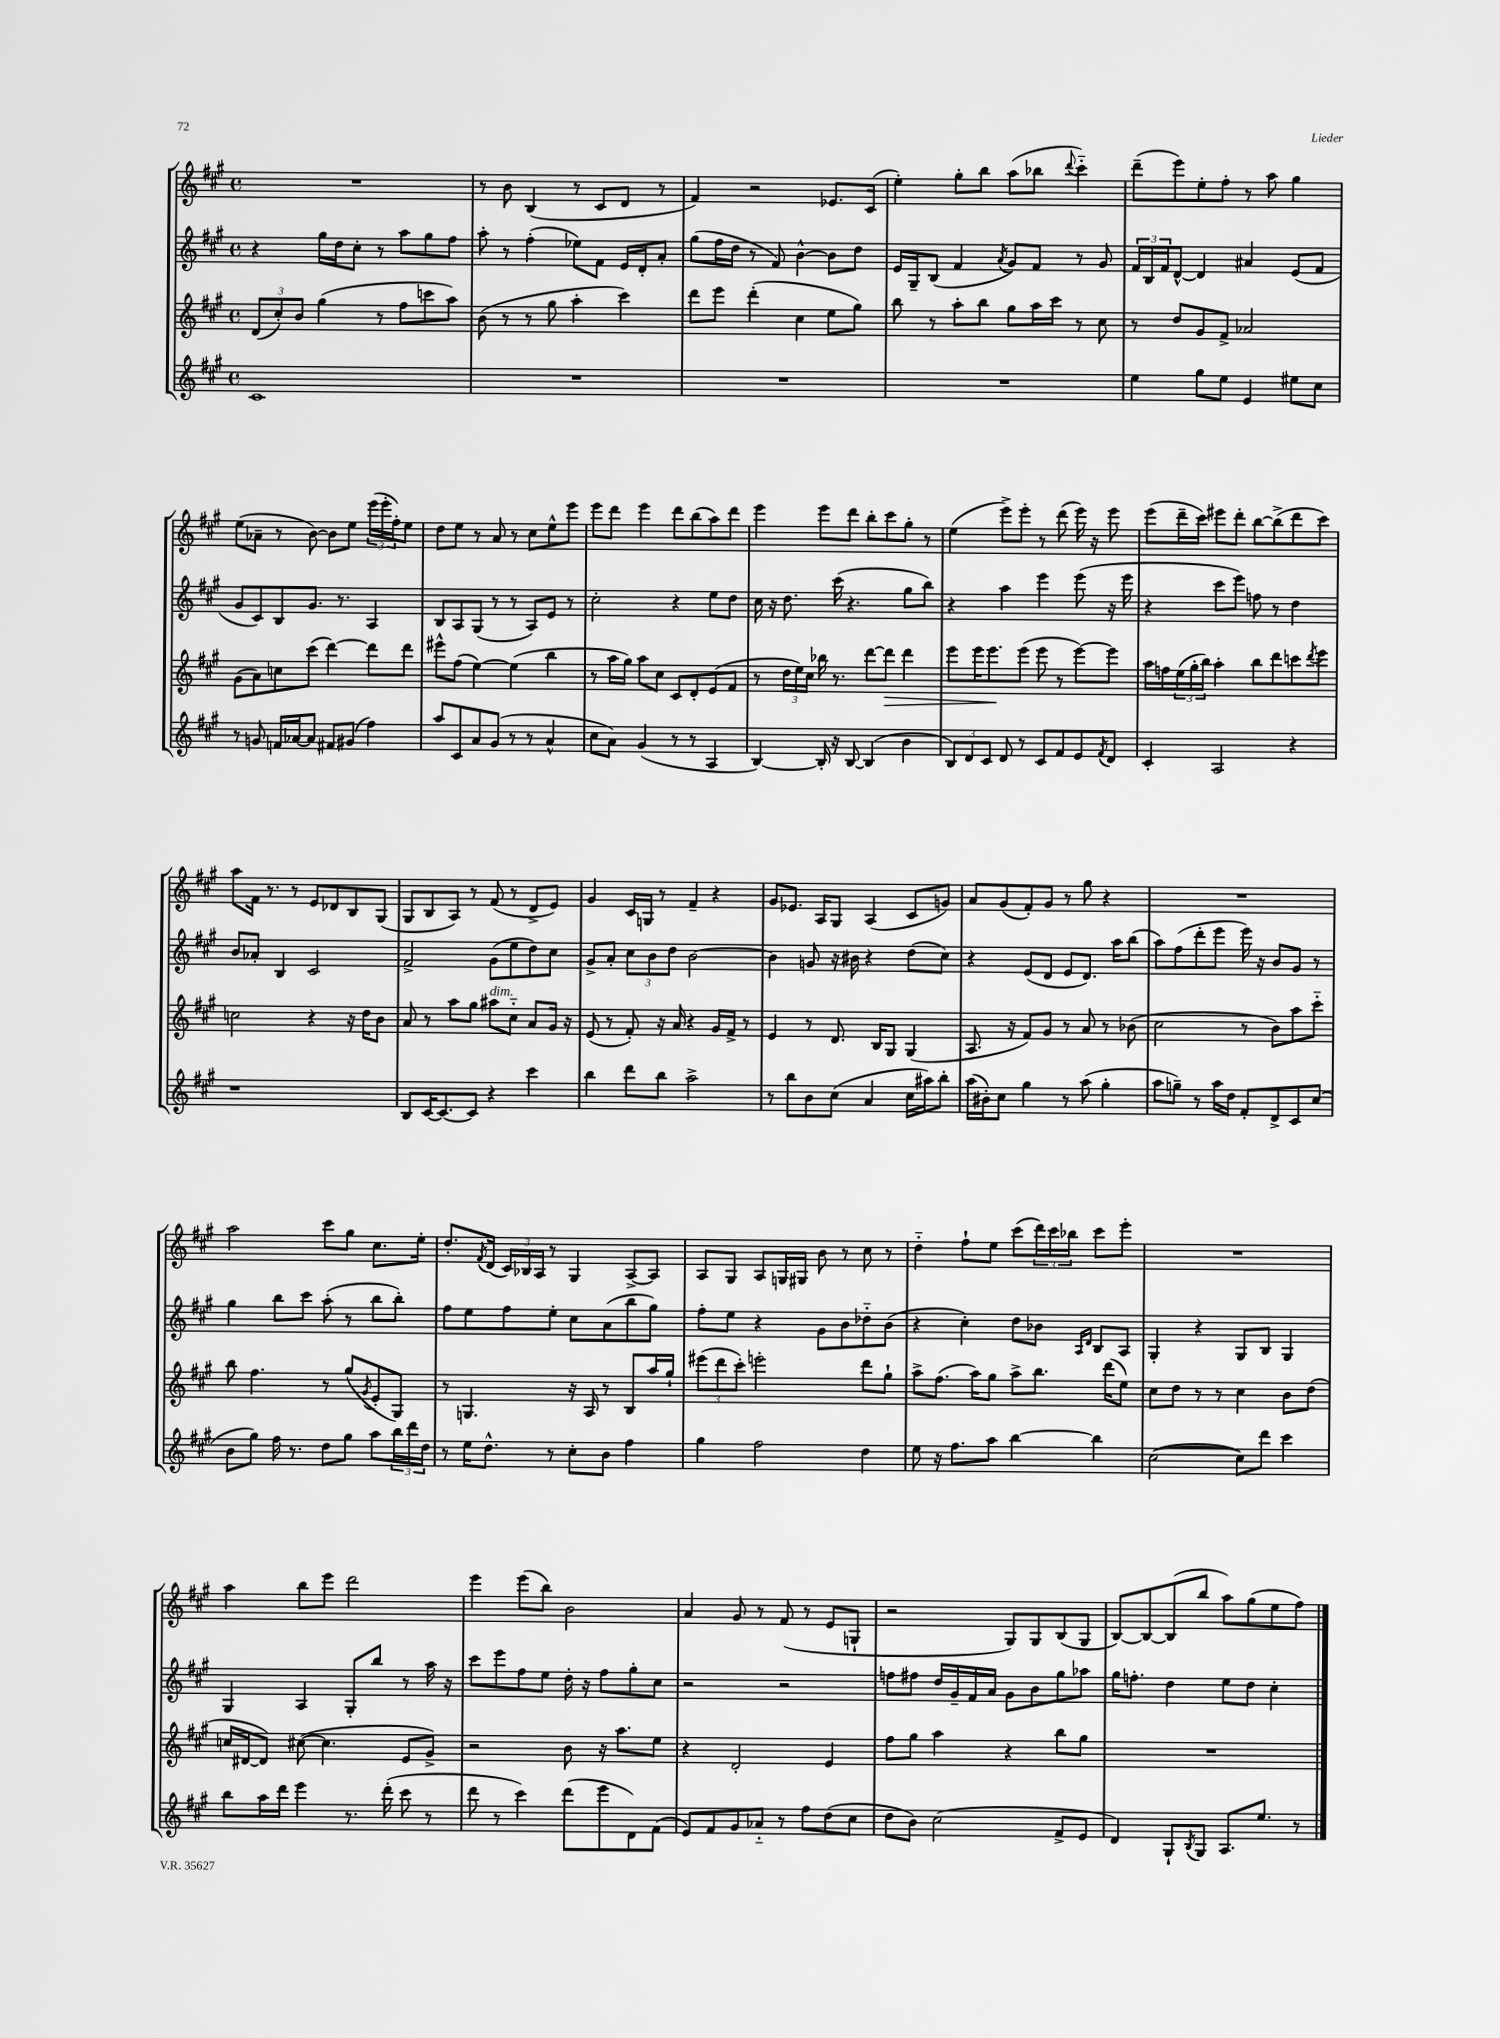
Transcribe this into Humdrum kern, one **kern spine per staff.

**kern	**kern	**kern	**kern
*staff4	*staff3	*staff2	*staff1
*clefG2	*clefG2	*clefG2	*clefG2
*k[f#c#g#]	*k[f#c#g#]	*k[f#c#g#]	*k[f#c#g#]
*M4/4	*M4/4	*M4/4	*M4/4
*met(c)	*met(c)	*met(c)	*met(c)
1c#	(12d/L	4r	1r
.	12cc#'/)	.	.
.	12b/J	.	.
.	(4gg#\	16gg#\LL	.
.	.	16dd\J	.
.	.	8cc#'\J	.
.	8r	8r	.
.	8ff#\L	8aa\L	.
.	8ccc\	8gg#\	.
.	8aa\J)	8ff#\J	.
=	=	=	=
1r	(8b\	8aa'\	8r
.	8r	8r	8b\
.	8r	(4ff#'\	(4B/
.	8gg#\	.	.
.	4aa'\	8ee-\L)	8r
.	.	8f#\J	8c#/L
.	4ccc#\)	16e/LL	8d/J
.	.	16d'/J	.
.	.	8a'/J	8r
=	=	=	=
1r	8ddd\L	(8gg#\L	4f#/)
.	8eee\J	16ff#\L	.
.	.	16dd\JJ	.
.	(4ddd'\	8r	2r
.	.	8f#/)	.
.	4cc#\	[4b^^\	.
.	8ee\L	8b\]L	8.e-/L
.	8gg#\J)	8dd\J	.
.	.	.	(16c#/Jk
=	=	=	=
1r	8bb\	16e/LL	4ee'\)
.	.	16G#~/J	.
.	8r	(8B/J	.
.	8aa'\L	4f#/	8gg#'\L
.	8bb\J	.	8bb\J
.	.	8qa/	.
.	8gg#\L	8g#/L)	(8aa\L
.	16aa\L	8f#/J	8bb-\J
.	16ccc#\JJ	.	.
.	.	.	8qqddd/
.	8r	8r	4ccc#'~\)
.	8cc#\	8g#/	.
=	=	=	=
4ee\	8r	24f#/LL	(8ddd~\L
.	.	24B/	.
.	.	24f#/J	.
.	8dd/L	[8d^^/J	8eee\)
8gg#\L	8g#/	4d/]	8ee'\
8ee\J	8f#^/J	.	8ff#'\J
4e/	2a-/	4a#/	8r
.	.	.	8aa\
8ee#\L	.	(8e/L	4gg#\
8cc#\J	.	8f#/J	.
=	=	=	=
8r	(8g#\L	8g#/L	(8ee\L
8g/	8a\)	8c#/)	8a-~\J
16f/LL	8cc\	8B/	8r
[16a-/J	.	.	.
8a-/]J	(8ccc#\J	8.g#/J	[8b\)
8f#/L	[4ddd\)	.	8b\]L
.	.	8.r	.
(8g#/J	.	.	8ee\J
4ff#\)	8ddd\]L	4A/	(24eee\LL
.	.	.	24eee'\
.	.	.	24ff#'\J)
.	8ddd\J	.	8ee\J
=	=	=	=
8aa/L	8eee#^^\L	8B/L	8dd\L
8c#/	(8ff#\J	8A/	8ee\J
8a/	[4ee\)	(8G#/J	8r
(8g#/J	.	8r	8a/
8r	(4ee\]	8r	8r
8r	.	8A/L)	8cc#\L
4a^^/	4bb\	8e/J	8ee^^\
.	.	8r	8eee\J
=	=	=	=
8cc#\L	8r	2cc#'\	8eee\L
8a\J)	16aa\LL	.	8ddd\J
.	16gg#\JJ)	.	.
(4g#/	8aa\L	.	4eee\
.	8cc#\J	.	.
8r	8c#/L	4r	8ddd\L
8r	8d'/	.	(8bb\
4A/	(8e/	8ee\L	8aa\)
.	8f#/J	8dd\J	8ddd\J
=	=	=	=
[4B/)	8r	16cc#\	4eee\
.	.	16r	.
.	24dd\LL	8.dd\	.
.	24ee\)	.	.
.	24cc#\JJ	.	.
16B'/]	16bb-\	.	8eee\L
16r	8.r	(16ccc#\	.
[8B/	.	4.r	8ddd\J
(4B/]	[8ddd\L	.	8bb'\L
.	8ddd\]J	.	8ccc#\
4b\	4ddd\	8gg#\L	8gg#'\J
.	.	8bb\J)	8r
=	=	=	=
12B/L)	8eee\L	4r	(4ee\
12d/	.	.	.
.	16eee\K	.	.
12c#/J	.	.	.
.	8.eee\	.	.
8d/	.	4aa\	8eee^\L)
8r	(8eee\J	.	8eee'\J
8c#/L	8eee\	4eee\	8r
8f#/	8r	.	(8ddd\
8e/	[8eee\L)	(8eee\	16eee\)
.	.	.	16r
8qf#/	.	.	.
8d/J	8eee\]J	16r	8eee\
.	.	16eee\	.
=	=	=	=
4c#'/	16aa\LL	4r	(8eee\L
.	16ff\	.	.
.	(24ee\	.	16ddd~\L
.	24gg#'\	.	.
.	.	.	16ccc#\JJ)
.	24bb\JJ)	.	.
2A/	4aa'\	8ccc#\L	8eee#\L
.	.	8eee\J)	8ddd'\J
.	8bb\L	8ff\	[8bb\L
.	8ddd\	8r	(8bb^\]
4r	8ccc\	4dd\	8ddd\
.	8qddd/	.	.
.	8eee\J	.	8ccc#\J)
=	=	=	=
1r	2cc\	8b/L	8aa\L
.	.	8a-'/J	16f#\Jk
.	.	.	8.r
.	.	4B/	.
.	.	.	8r
.	4r	2c#/	8e/L
.	.	.	8d-/
.	16r	.	8B/
.	16dd\LK	.	.
.	8b\J	.	(8G#/J
=	=	=	=
8B/L	8a/	2f#^/	8G#/L
[16c#/K	8r	.	8B/
8.c#/_	.	.	.
.	8aa\L	.	8A/J)
8c#/]J	8gg#\J	.	8r
4r	8aa#\L	(8g#\L	(8f#/
.	8cc#'~\J	8ee\	8r
4ccc#\	8a/L	8dd\)	8d^/L
.	16g#/Jk	8cc#\J	8e/J)
.	16r	.	.
=	=	=	=
4bb\	(8e/	8g#^/L	4g#/
.	8r	8a'/J	.
8ddd\L	8f#'/)	12cc#\L	16c#/LL
.	.	.	16G/JJ
.	.	12b\	.
8bb\J	16r	.	8r
.	.	12dd\J	.
.	16a/	.	.
2aa^\	4r	[2b\	4f#~/
.	16g#/LL	.	4r
.	16f#^/JJ	.	.
.	8r	.	.
=	=	=	=
8r	4e/	4b\]	8g#/L
8bb\L	.	.	8.e-/J
8b\	8r	8g/	.
.	.	.	16A/LK
(8cc#\J	8.d/	16r	8G#/J
.	.	16b#\	.
4a/	.	4r	(4A/
.	16B/LK	.	.
.	8G#/J	.	.
16cc#\LL	(4G#/	(8dd\L	8c#/L
16aa#\J)	.	.	.
8bb'\J	.	8cc#\J)	8g/J)
=	=	=	=
(16aa\LL	8.A/	4r	8a/L
16b#'\J)	.	.	.
8cc#\J	.	.	(8g#/
.	16r	.	.
4gg#\	8f#/L)	(8e/L	8f#'/)
.	8g#/J	8d/J	8g#/J
8r	8r	8e/L	8r
(8aa\	8a/	8.d/J)	8gg#\
4gg#'\	8r	.	4r
.	.	16aa\LK	.
.	(8b-\	(8bb\J	.
=	=	=	=
8aa\L	2cc#\	8aa\L)	1r
8gg~\J)	.	(8ff#\	.
8r	.	8ddd'\	.
16aa\LL	.	8eee\J	.
16dd\JJ	.	.	.
8f#'/L	8r	16eee\)	.
.	.	16r	.
8d^/	8b\L)	8b/L	.
8c#/	8aa\	8g#/J	.
(8cc#/J	8ccc#'~\J	8r	.
=	=	=	=
8b\L	8bb\	4gg#\	2aa\
8gg#\J)	4.ff#\	.	.
16ff#\	.	8bb\L	.
8.r	.	.	.
.	.	8ccc#\J	.
8dd\L	8r	(8aa'\	8ccc#\L
8gg#\J	(8gg#/L	8r	8gg#\J
.	8qg#/	.	.
8aa\L	8e'/	8bb\L	8.cc#\L
24bb\L	8G#/J)	8bb'\J)	.
24ddd\	.	.	.
.	.	.	16ee'\Jk
24dd\JJ	.	.	.
=	=	=	=
8r	8r	8ff#\L	8.dd'/L
16ee\LK	4.G/	8ee\	.
.	.	.	8qf#/
8.dd^^\J	.	.	(16d/Jk
.	.	8ff#\	24c#/LL)
.	.	.	24B-/
.	.	.	24A/JJ
8r	.	8ee'\J	8r
8cc#'\L	16r	8cc#\L	4G#/
.	16A/	.	.
8b\J	8r	(8a\	.
4ff#\	8B/L	8bb\	[8A^/L
.	16aa/L	8gg#\J)	8A/]J
.	16gg#`/JJ	.	.
=	=	=	=
4gg#\	(12eee#\L	8ff#'\L	8A/L
.	12ddd\	.	.
.	.	8ee\J	8G#/J
.	12ccc#'\J)	.	.
2ff#\	2eee'\	4r	8A/L
.	.	.	16G/L
.	.	.	16G#/JJ
.	.	8g#\L	8b\
.	.	8b\	8r
4dd\	8ddd\L	8dd-'~\	8cc#\
.	8gg#`\J	(8b\J	8r
=	=	=	=
8ee\	8aa^\L	4r	4dd'~\
16r	(8.ff#\J	.	.
8.ff#\L	.	.	.
.	.	4cc#'\)	8ff#`\L
.	16aa\LK)	.	.
8aa\J	8gg#\J	.	8ee\J
[4bb\	8aa^\L	8dd\L	(8ccc#\L
.	8.bb\J	8b-\J	24ddd\L)
.	.	.	24ccc#\
.	.	.	24bb-\JJ
.	.	16qqA/LL	.
.	.	16qqd/JJ	.
4bb\]	.	8B/L	8ccc#\L
.	(16ddd\LK	.	.
.	8ee\J)	8A/J	8eee'\J
=	=	=	=
([2cc#\	8cc#\L	4G#'/	1r
.	8dd\J	.	.
.	8r	4r	.
.	8r	.	.
8cc#\]L)	4cc#\	8G#/L	.
8ddd\J	.	8B/J	.
4ccc#\	8b\L	4G#/	.
.	(8dd\J	.	.
=	=	=	=
8bb\L	16cc/LL	4G#/	4aa\
.	[16d#/J	.	.
16aa\L	8d#/]J)	.	.
16ddd\JJ	.	.	.
4eee\	([8cc#\	4A/	8bb\L
.	4.cc#\]	.	8eee\J
8.r	.	8G#'/L	2ddd\
.	.	8bb/J	.
(16ddd'\	.	.	.
8ccc#\	8e/L	8r	.
8r	8g#^/J)	16aa\	.
.	.	16r	.
=	=	=	=
8ddd\	2r	8ccc#\L	4eee\
8r	.	8eee\	.
4ccc#\)	.	8ff#\	(8eee\L
.	.	8ee\J	8bb\J)
(8ddd\L	8b\	16dd'\	2b\
.	.	16r	.
8eee\	16r	8ff#\L	.
.	8.aa\L	.	.
8d\)	.	8gg#'\	.
(8f#\J	8ee\J	8cc#\J	.
=	=	=	=
8e/L)	4r	2r	4a/
8f#/	.	.	.
8g#/	2d'/	.	8g#/
8a-'~/J	.	.	8r
8r	.	2r	(8f#/
8ff#\L	.	.	8r
(8dd\	4e/	.	8e/L
8cc#\J	.	.	8G`/J
=	=	=	=
8dd\L	8ff#\L	8ff\L	2r
8b\J)	8gg#\J	8ff#\J	.
(2cc#\	4aa\	16dd/LL	.
.	.	16g#~/	.
.	.	16f#/	.
.	.	16a/JJ	.
.	4r	8g#\L	8G#/L)
.	.	8b\	8G#/
8f#^/L	8bb\L	8gg#\	(8B/
8e/J	8gg#\J	8aa-\J	8G#/J
=	=	=	=
4d/)	1r	16gg#\LK	[8B/L)
.	.	8.ff'\J	.
.	.	.	8B/_
8G#`/L	.	4dd\	(8B/]
8qB/	.	.	.
8G#/J	.	.	8bb/J
8.A/L	.	8ee\L	8aa\L)
.	.	8dd\J	(8gg#\
8.ee/J	.	.	.
.	.	4cc#'\	8ee\
8r	.	.	8ff#\J)
==	==	==	==
*-	*-	*-	*-
